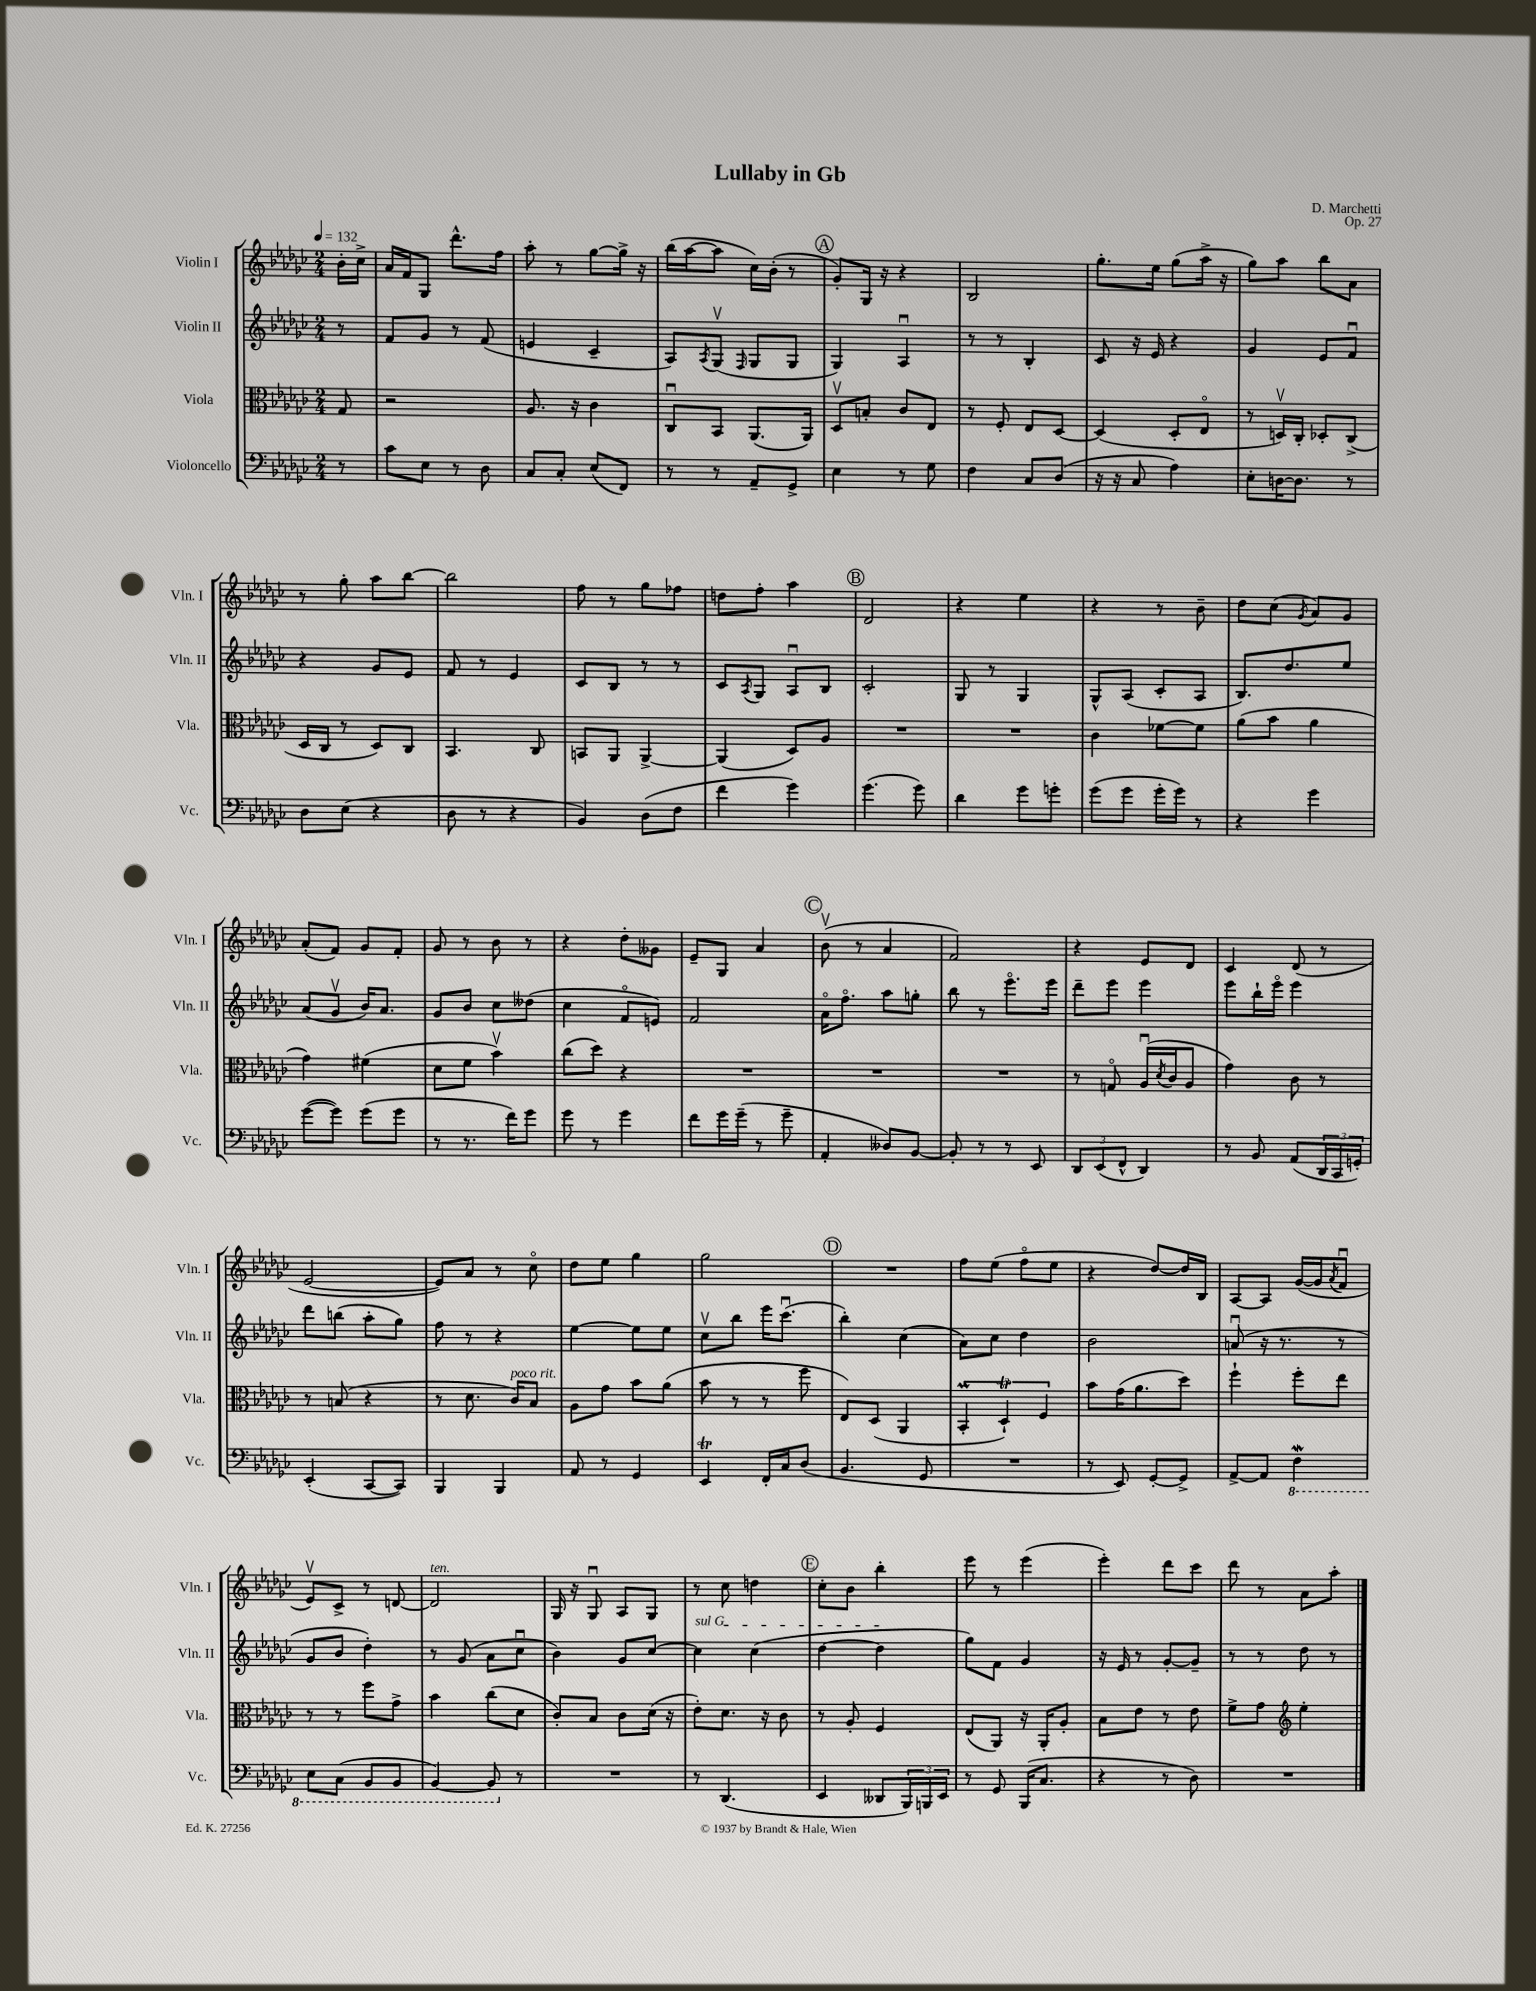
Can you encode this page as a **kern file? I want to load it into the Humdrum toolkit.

**kern	**kern	**kern	**kern
*staff4	*staff3	*staff2	*staff1
*clefF4	*clefC3	*clefG2	*clefG2
*k[b-e-a-d-g-c-]	*k[b-e-a-d-g-c-]	*k[b-e-a-d-g-c-]	*k[b-e-a-d-g-c-]
*M2/4	*M2/4	*M2/4	*M2/4
*MM132	*MM132	*MM132	*MM132
8r	8G-	8r	16b-'
.	.	.	16cc-^
=	=	=	=
8c-	2r	8f	16a-
.	.	.	16f
8E-	.	8g-	8G-
8r	.	8r	8.ddd-^^
8D-	.	(8f	.
.	.	.	16ff
=	=	=	=
8C-	8.A-	4e	8aa-'
8C-'	.	.	8r
.	16r	.	.
(8E-	4c-	4c-~	[8gg-
8FF)	.	.	16gg-^]
.	.	.	16r
=	=	=	=
8r	8C-u	8A-)	(16bb-
.	.	.	[16aa-
.	.	8qA-	.
8r	8BB-	(8G-v	8aa-]
.	.	16qqF	.
8AA-~	(8.AA-	8G-	16cc-)
.	.	.	(16b-'
8GG-^	.	8G-	8r
.	16AA-)	.	.
=	=	=	=
4E-	8D-v	4G-)	8g-')
.	8B'	.	16G-
.	.	.	16r
8r	8c-	4A-u	4r
8G-	8E-	.	.
=	=	=	=
4F	8r	8r	2B-
.	8F'	8r	.
8C-	8E-	4B-'	.
(8D-	[8D-	.	.
=	=	=	=
16r	(4D-]	8c-	8.gg-'
16r	.	.	.
8C-	.	16r	.
.	.	16e-	16ee-
4A-)	8D-'	4r	(8gg-
.	8E-o	.	16aa-^
.	.	.	16r
=	=	=	=
8E-'	8r	4g-	8gg-)
[16D	16Dv)	.	8aa-
8.D]	16C-'	.	.
.	8D-'	8e-	8bb-
8r	(8C-^	8fu	8a-
=	=	=	=
8D-	16D-	4r	8r
.	16C-	.	.
(8E-	8r	.	8gg-'
4r	8D-)	8g-	8aa-
.	8C-	8e-	[8bb-
=	=	=	=
8D-	4.BB-	8f	2bb-]
8r	.	8r	.
4r	.	4e-	.
.	8C-	.	.
=	=	=	=
4BB-)	8BB	8c-	8ff
.	8AA-	8B-	8r
(8D-	[4AA-^	8r	8gg-
8F	.	8r	8ff-
=	=	=	=
4f	(4AA-]	8c-	8dd
.	.	8qA-	.
.	.	8G-	8ff'
4g-)	8D-)	8A-u	4aa-
.	8A-	8B-	.
=	=	=	=
(4.g-	2r	2c-'	2d-
8g-)	.	.	.
=	=	=	=
4d-	2r	8G-	4r
.	.	8r	.
8g-	.	4G-	4ee-
8g'	.	.	.
=	=	=	=
(8g-	4c-	8G-^^	4r
8g-	.	(8A-	.
16g-'	[8f-	8c-'	8r
16g-)	.	.	.
8r	8f-]	8A-	8b-~
=	=	=	=
4r	(8a-	8.B-)	8dd-
.	8b-	.	(8cc-
.	.	8.dd-	.
.	.	.	8qg-
4g-	4a-	.	8a-)
.	.	8ee-	8g-
=	=	=	=
([8g-	4g-)	(8a-	(8a-'
8g-])	.	8g-v	8f)
(8g-	(4f#	16b-)	8g-
.	.	8.a-	.
8g-	.	.	8f'
=	=	=	=
8r	8d-	8g-	8g-
8.r	8f	8b-	8r
.	4b-v)	8cc-	8b-
16f)	.	.	.
8g-	.	(8dd--	8r
=	=	=	=
8g-	(8cc-	4cc-	4r
8r	8dd-)	.	.
4g-	4r	8fo	8dd-'
.	.	8e)	8g--
=	=	=	=
8f	2r	2f	8e-~
16g-	.	.	8G-
(16g-~	.	.	.
8r	.	.	4a-
8g-~	.	.	.
=	=	=	=
4AA-'	2r	16a-o	(8b-v
.	.	8.ffo	.
.	.	.	8r
8D--)	.	8aa-	4a-
[8BB-	.	8gg'	.
=	=	=	=
8BB-']	2r	8bb-	2f)
8r	.	8r	.
8r	.	8.eee-o	.
8EE-	.	.	.
.	.	16eee-	.
=	=	=	=
12DD-	8r	8ddd-~	4r
(12EE-	.	.	.
.	8Go	8eee-	.
12FF^^	.	.	.
4DD-)	(16A-u	4eee-	8e-
.	8qd-	.	.
.	16c-	.	.
.	8A-	.	8d-
=	=	=	=
8r	4g-)	8eee-	4c-
8BB-	.	16bb-`	.
.	.	16eee-o	.
(8AA-	8c-	4eee-	(8d-
24DD-	8r	.	8r
24CC-	.	.	.
24GG')	.	.	.
=	=	=	=
(4EE-'	8r	8ddd-	[2e-
.	(8B	(8bb	.
[8CC-	4r	8aa-'	.
8CC-])	.	8gg-)	.
=	=	=	=
4BBB-	8r	8ff	8e-])
.	8.d-	8r	8a-
4BBB-	.	4r	8r
.	16c-)	.	.
.	8B-	.	8cc-o
=	=	=	=
8AA-	8A-	[4ee-	8dd-
8r	8g-	.	8ee-
4GG-	8b-	8ee-]	4gg-
.	(8a-	8ee-	.
=	=	=	=
4EE-	8b-	8cc-v	2gg-
.	8r	8bb-	.
16FF'	8r	16eee-	.
16C-	.	(8.ccc-u	.
(8D-	8ff	.	.
=	=	=	=
4.BB-	8E-)	4bb-')	2r
.	(8D-	.	.
.	4AA-	(4cc-	.
8GG-	.	.	.
=	=	=	=
2r	6BB-'	8a-)	8ff
.	.	8cc-	(8ee-
.	6D-`)	.	.
.	.	4dd-	8ffo
.	6F	.	.
.	.	.	8ee-
=	=	=	=
8r	8b-	2b-	4r
8EE-)	(16g-	.	.
.	8.a-	.	.
[8GG-'	.	.	[8dd-)
8GG-^]	8dd-)	.	16dd-]
.	.	.	16B-
=	=	=	=
[8AA-^	4ff`	(8au	[8A-
8AA-]	.	16r	8A-]
.	.	8.r	.
4FF	8ff'	.	([16g-
.	.	.	16g-]
.	.	.	8qa-
.	8ee-	8r	8fu
=	=	=	=
8EE-	8r	8g-	8e-v)
(8CC-	8r	8b-	8c-^
8BBB-	8ff	4dd-')	8r
8BBB-	8g-^	.	[8d
=	=	=	=
[4BBB-)	4b-	8r	2d]
.	.	(8g-	.
8BBB-]	(8cc-	8a-	.
8r	8d-	8cc-u	.
=	=	=	=
2r	8c-')	4b-)	16G-
.	.	.	16r
.	8B-	.	8G-u
.	8c-	8g-	8A-
.	(16d-	[8cc-	8G-
.	16r	.	.
=	=	=	=
8r	8e-')	4cc-]	8r
(4.DD-	8.d-	.	8cc-
.	.	(4cc-	4dd
.	16r	.	.
.	8c-	.	.
=	=	=	=
4EE-	8r	[4dd-	8cc-'
.	8A-'	.	8b-
8DD--	4F	4dd-]	4bb-'
24BBB-)	.	.	.
24BBB	.	.	.
24EE-	.	.	.
=	=	=	=
8r	(8E-	8gg-)	8eee-
8GG-	8AA-)	8f	8r
(16BBB-	16r	4g-	(4eee-
8.C-	16AA-'	.	.
.	8A-'	.	.
=	=	=	=
4r	8B-	16r	4eee-')
.	.	16e-	.
.	8e-	8r	.
8r	8r	[8g-'	8ddd-
8D-)	8e-	8g-~]	8ccc-
=	=	=	=
2r	8f^	8r	8ddd-
.	8g-	8r	8r
*	*clefG2	*	*
.	4ee-'	8dd-	8a-
.	.	8r	8aa-'
==	==	==	==
*-	*-	*-	*-
